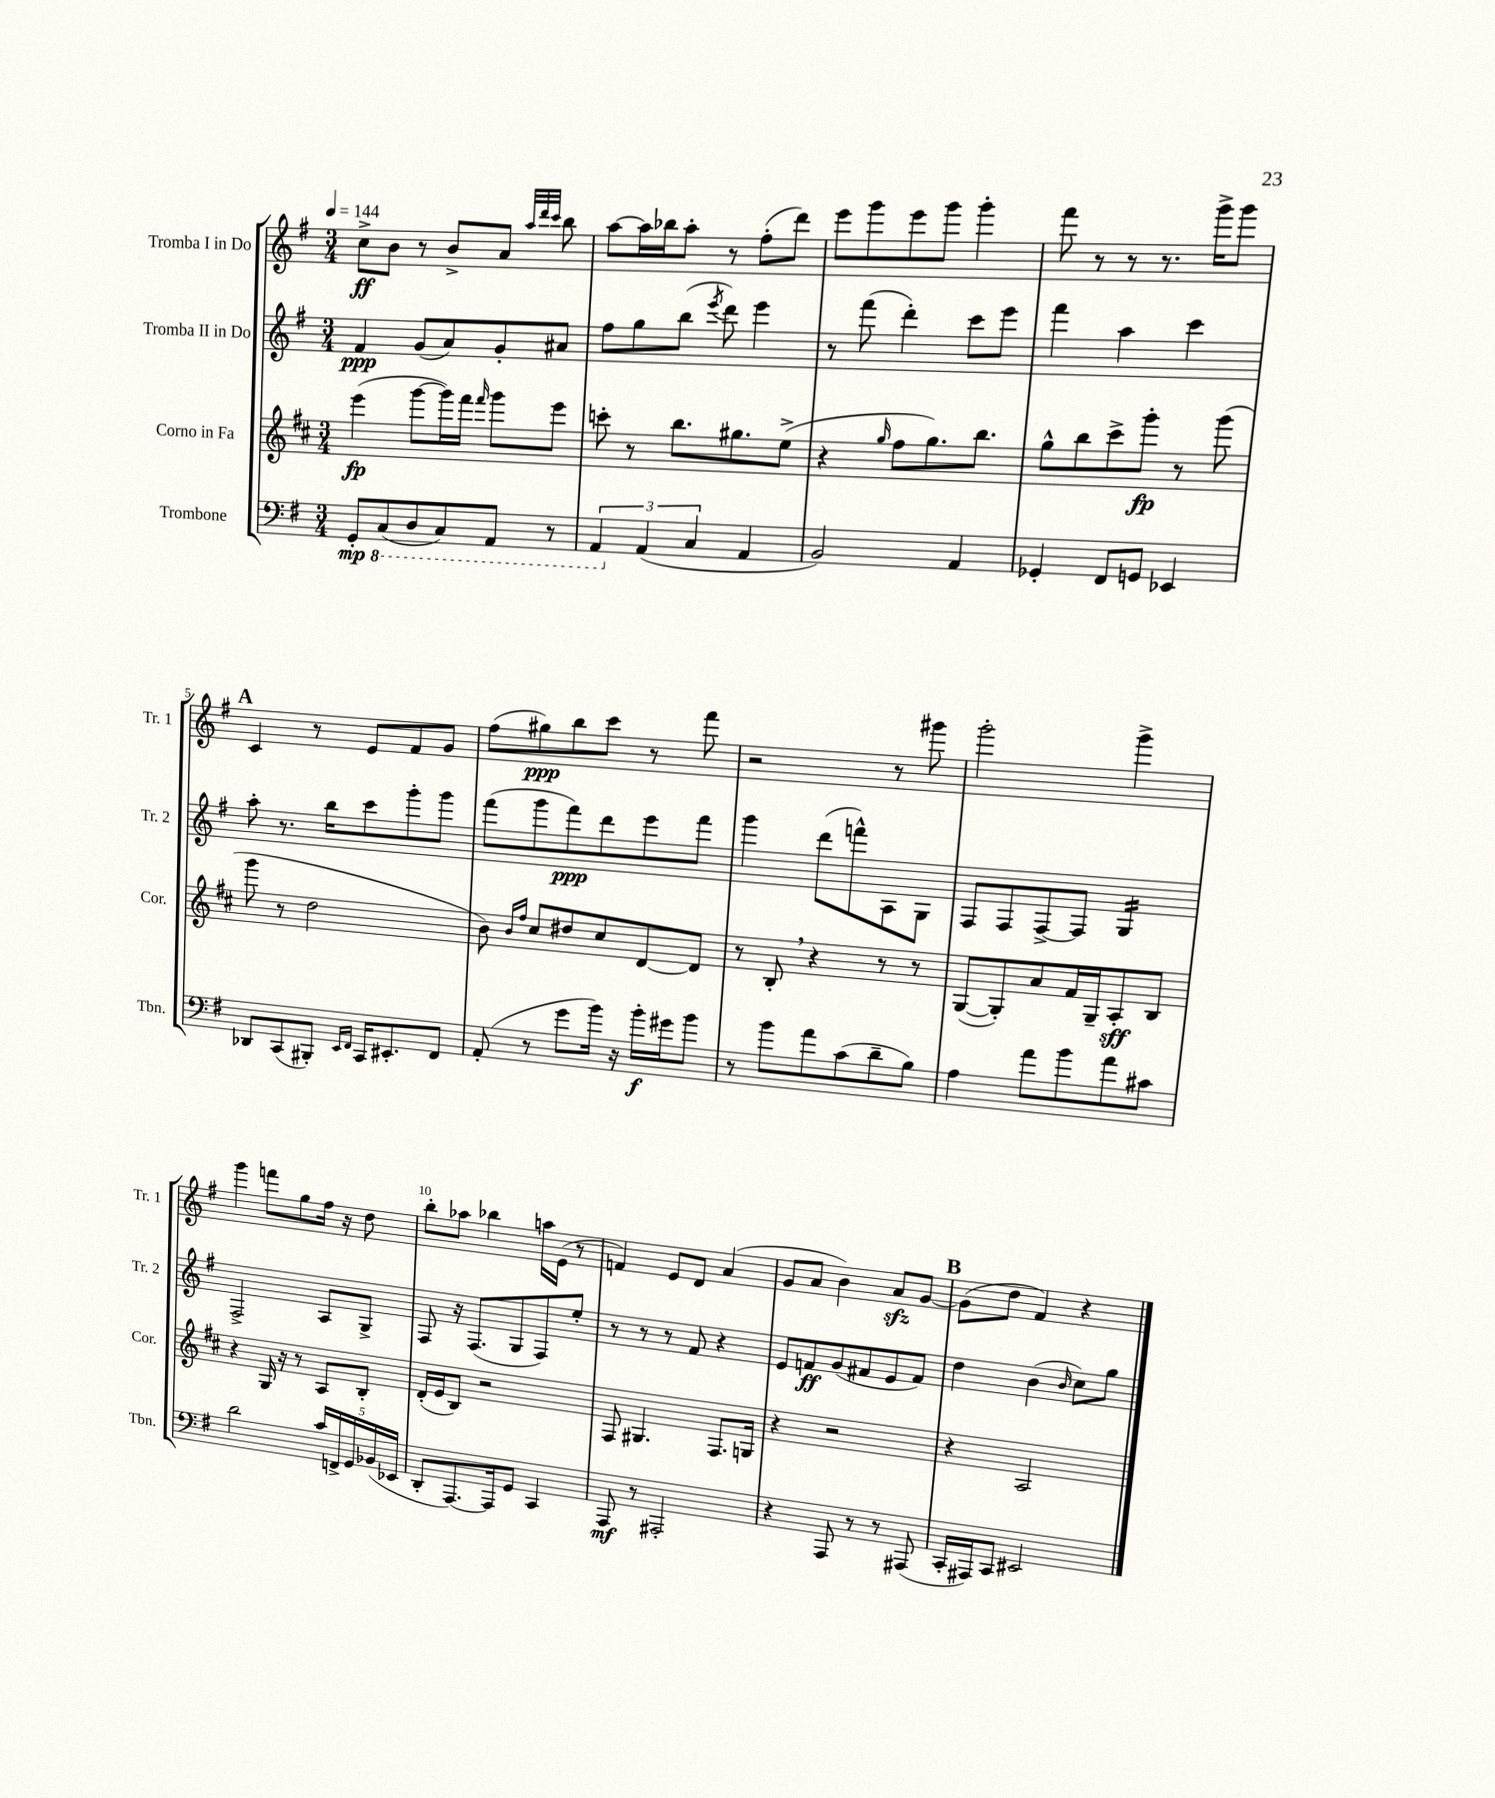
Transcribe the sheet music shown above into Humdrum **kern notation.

**kern	**kern	**kern	**kern
*staff4	*staff3	*staff2	*staff1
*clefF4	*clefG2	*clefG2	*clefG2
*k[f#]	*k[f#c#]	*k[f#]	*k[f#]
*M3/4	*M3/4	*M3/4	*M3/4
*MM144	*MM144	*MM144	*MM144
8GG'	(4eee	4f#	8cc^
(8CC	.	.	8b
8DD	[8ggg	(8g	8r
8CC)	16ggg])	8a)	8b^
.	16fff#	.	.
.	16qqfff#	.	.
8AAA	8ggg	8g'	8a
.	.	.	32qqaa
.	.	.	32qqddd
.	.	.	32qqccc
8r	8eee	8a#	8bb
=	=	=	=
6AAA	8ccc'	8ff#	[8aa
.	8r	8gg	16aa]
(6AA	.	.	.
.	.	.	16bb-
.	8.bb	(8bb	8aa'
6C	.	.	.
.	.	8qeee	.
.	.	8ddd)	8r
.	8.gg#	.	.
4AA	.	4eee	(8ff#'
.	(8ee^	.	8ddd)
=	=	=	=
2BB)	4r	8r	8eee
.	.	(8fff#	8ggg
.	16qqgg	.	.
.	8ff#	4ddd')	8eee
.	8.gg)	.	8ggg
4AA	.	8ccc	4ggg'
.	8.bb	.	.
.	.	8eee	.
=	=	=	=
4GG-'	8gg^^	4fff#	8fff#
.	8bb	.	8r
8FF#	8ccc#^	4aa	8r
8GG	8ggg'	.	8.r
4EE-	8r	4ccc	.
.	.	.	16ggg^
.	(8ggg	.	8ggg
=	=	=	=
8DD-	8ggg	8aa'	4c
(8CC	8r	8.r	.
8BBB#')	2dd	.	8r
.	.	16bb	.
16qqEE	.	.	.
16qqFF#	.	.	.
16CC	.	8ccc	8e
8.EE#'	.	.	.
.	.	8ggg'	8f#
8FF#	.	8ggg	8g
=	=	=	=
(8AA'	8b)	(8fff#	(8ff#
.	16qqb	.	.
.	16qqff#	.	.
8r	8cc#	8ggg	8gg#)
8g	8dd#	8fff#)	8bb
16b)	8cc#	8ddd	8ccc
16r	.	.	.
16b'	[8d	8eee	8r
16g#	.	.	.
8b	8d]	8fff#	8fff#
=	=	=	=
8r	8r	4ggg	2r
8b	8B'	.	.
8a	4r	(8ddd	.
(8c	.	8fff^^)	.
8d~	8r	8A	8r
8B)	8r	8G	8ggg#
=	=	=	=
4A	([8G	8F#	2ggg'
.	8G'])	8F#	.
8a	8a	[8F#^	.
8b	16f#	8F#]	.
.	16G~	.	.
8a	8A'	4G	4ggg^
8c#	8B	.	.
=	=	=	=
2d	4r	2F#^	4ggg
.	16G	.	8fff
.	16r	.	.
.	8r	.	8gg
20c	8A	8A	16ff#
20FF^	.	.	.
.	.	.	16r
20GG	.	.	.
.	8B'	8G^	8dd
(20BB-	.	.	.
20EE-	.	.	.
=	=	=	=
8DD'	(16d'	8F#	8bb'
.	16e	.	.
[8.AAA)	8B)	16r	8aa-
.	.	(8.F#	.
.	2r	.	4bb-
16AAA]	.	.	.
8GG	.	8G	.
4CC	.	8F#)	16aa
.	.	.	(16e
.	.	8ee'	8r
=	=	=	=
8AAA	8F#	8r	4f)
8r	4.G#	8r	.
2AAA#'	.	8r	8e
.	.	8f#	8d
.	8.F#	4r	(4a
.	16G	.	.
=	=	=	=
4r	4r	8e	8g
.	.	8f	8a
8AAA	2r	(8g	4b)
8r	.	8f#	.
8r	.	8e	8a
(8AAA#	.	8f#)	[8g
=	=	=	=
16CC'	4r	4dd	(8g]
16AAA#)	.	.	.
8CC	.	.	8dd
2EE#	2A	(4b	4f#)
.	.	16qqb	.
.	.	8cc)	4r
.	.	8gg	.
==	==	==	==
*-	*-	*-	*-
